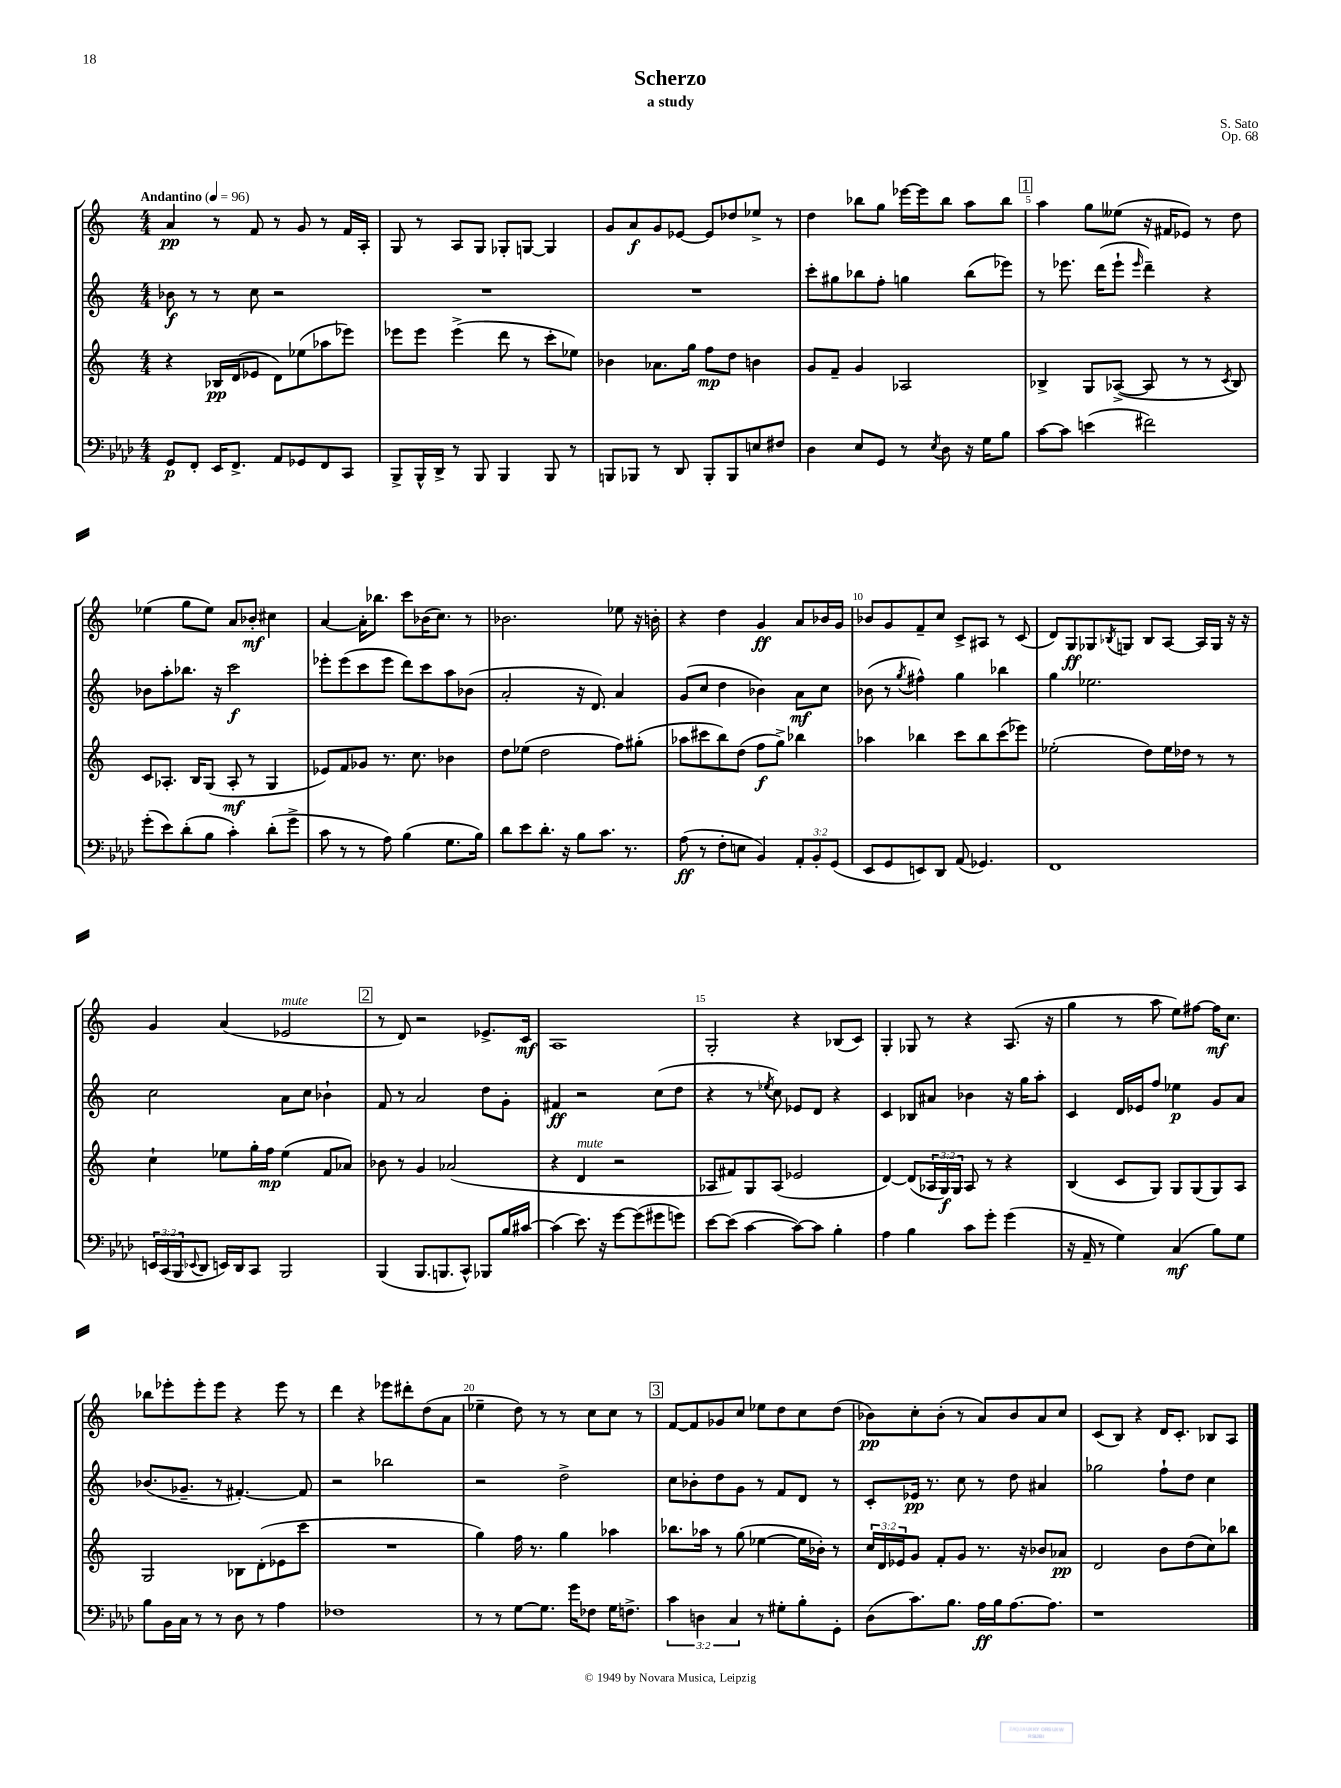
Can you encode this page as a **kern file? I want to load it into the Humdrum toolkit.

**kern	**kern	**kern	**kern
*staff4	*staff3	*staff2	*staff1
*clefF4	*clefG2	*clefG2	*clefG2
*k[b-e-a-d-]	*k[]	*k[]	*k[]
*M4/4	*M4/4	*M4/4	*M4/4
*MM96	*MM96	*MM96	*MM96
8GG	4r	8b-	4a
8FF'	.	8r	.
16EE-	16B-	8r	8r
8.FF^	(16d	.	.
.	8e-	8cc	8f
8AA-	8d)	2r	8r
8GG-	(8ee-	.	8g
8FF	8aa-	.	8r
8CC	8eee-)	.	16f
.	.	.	16A'
=	=	=	=
8BBB-^	8eee-	1r	8G
16BBB-^^	8eee-	.	8r
16DD-^	.	.	.
8r	(4eee-^	.	8A
8BBB-	.	.	8G
4BBB-	8ddd	.	8G-'
.	8r	.	[8G
8BBB-	8ccc'	.	4G]
8r	8ee-)	.	.
=	=	=	=
8BBB	4b-	1r	8g
8BBB-	.	.	8a
8r	8.a-	.	8g
8DD-	.	.	[8e-
.	16gg	.	.
8BBB-'	8ff	.	8e-]
8BBB-	8dd	.	8dd-
8E	4b	.	8ee-^
8F#	.	.	8r
=	=	=	=
4D-	8g	8ccc'	4dd
.	8f~	8gg#	.
8E-	4g	8bb-	8bb-
8GG	.	8ff'	8gg
8r	2A-	4gg	[16eee-
.	.	.	16eee-]
8qE-	.	.	.
8D-	.	.	8bb-
16r	.	(8bb-	8aa
16G	.	.	.
8B-	.	8eee-)	8bb-
=	=	=	=
[8c	4B-^	8r	4aa
8c]	.	8.eee-	.
(4e	8G	.	8gg
.	.	(16ddd	.
.	([8A-^	8eee-`	(8ee--
.	.	16qqeee-	.
2f#)	8A-]	4ddd~)	16r
.	.	.	16f#
.	8r	.	8e-)
.	8r	4r	8r
.	8qc	.	.
.	8B-)	.	8dd
=	=	=	=
(8g'	8c	8b-	(4ee-
8e-)	8.A-'	8aa'	.
(8d-'	.	8.bb-	8gg
.	16B	.	.
8B-	(8G	.	8ee-)
.	.	16r	.
4c')	8A-'	2ccc	8a
.	8r	.	8b-'
(8d-'	4G	.	4cc#
8g^	.	.	.
=	=	=	=
8c	8e-)	8eee-'	[4a
8r	8f	(8eee-	.
8r	8g-	8ccc	16a']
.	.	.	8.bb-
8A-)	8.r	8eee-	.
(4B-	.	8ddd)	8ccc
.	8.cc	.	.
.	.	8ccc	(16b-
.	.	.	8.cc)
8.G	4b-	8aa	.
.	.	(8b-	8r
16B-)	.	.	.
=	=	=	=
8d-	8dd	2a'	2.b-
8e-	(8ee-	.	.
8.d-'	2dd	.	.
16r	.	.	.
8B-	.	16r	.
.	.	8.d)	.
8.c	.	.	.
.	8ff)	4a	8ee-
8.r	.	.	.
.	(8gg#'	.	16r
.	.	.	16b'
=	=	=	=
(8A-	8aa-	(8g	4r
8r	8ccc#	8cc	.
8F'	8bb)	4dd	4dd
8E	(8dd	.	.
4BB-)	8ff	4b-)	4g
.	8gg^)	.	.
12AA-'	4bb-	8a	8a
12BB-'	.	.	.
.	.	8cc	16b-
(12GG	.	.	.
.	.	.	16g
=	=	=	=
8EE-	4aa-	(8b-	8b-
8GG	.	8r	8g
.	.	8qgg	.
8EE)	4bb-	4ff#^^)	8f~
8DD-	.	.	8cc
(8AA-	8ccc	4gg	8c^
4.GG-)	8bb-	.	8A#
.	(8ccc	4bb-	8r
.	8eee-)	.	(8c
=	=	=	=
1FF	(2ee-'	4gg	8d)
.	.	.	8G
.	.	2.ee-	8G-
.	.	.	8qB-
.	.	.	8G
.	8dd)	.	8B-
.	16ee-	.	[8A
.	16dd-	.	.
.	8r	.	16A]
.	.	.	16G
.	8r	.	16r
.	.	.	16r
=	=	=	=
24EE	4cc`	2cc	4g
(24CC	.	.	.
24BBB-	.	.	.
8qqEE-	.	.	.
8DD-	.	.	.
16EE)	8ee-	.	(4a
16DD-	.	.	.
8CC	16gg'	.	.
.	16ff	.	.
2BBB-	(4ee-	8a	2e-
.	.	8cc	.
.	8f	4b-`	.
.	8a-)	.	.
=	=	=	=
(4BBB-	8b-	8f	8r
.	8r	8r	8d)
8.BBB-	4g	2a	2r
8.BBB	.	.	.
.	(2a-	.	.
8CC^^)	.	.	.
8BBB-	.	8dd	8.e-^
16B-	.	8g'	.
[16c#	.	.	16c
=	=	=	=
(4c#]	4r	4f#	1A
8.e-)	4d	2r	.
16r	.	.	.
[8g	2r	.	.
(8g]	.	.	.
8g#	.	(8cc	.
8g)	.	8dd	.
=	=	=	=
[8e-	8A-	4r	2G'
(8e-]	8f#)	.	.
[4c	8G	8r	.
.	.	8qee-	.
.	(8A-	8cc)	.
8c_)	2e-	8e-	4r
8c]	.	8d	.
4B-'	.	4r	(8B-
.	.	.	8c)
=	=	=	=
4A-	[4d)	4c	4G'
4B-	(8d]	8B-	8G-
.	24A-	8a#	8r
.	24G)	.	.
.	24G	.	.
8c	8A-	4b-	4r
8g'	8r	.	.
(4g	4r	16r	(8.A
.	.	16gg	.
.	.	8aa'	.
.	.	.	16r
=	=	=	=
16r	(4B	4c	4gg
16AA-~	.	.	.
8r	.	.	.
4G)	8c	16d	8r
.	.	16e-	.
.	8G)	8ff	8aa
(4C	8G	4ee-	8ee)
.	(8G	.	[8ff#
8B-)	8G)	8g	16ff#]
.	.	.	8.cc
8G	8A	8a	.
=	=	=	=
8B-	2G	(8.b-	8bb-
16BB-	.	.	8eee-'
16C	.	8.g-~	.
8r	.	.	8eee-'
8r	.	8r	8eee-
8D-	8B-	[4.f#')	4r
8r	(8d'	.	.
4A-	8e-	.	8eee-
.	8ccc	8f#]	8r
=	=	=	=
1F-	1r	2r	4ddd
.	.	.	4r
.	.	2bb-	8eee-
.	.	.	8ddd#'
.	.	.	(8dd
.	.	.	8a
=	=	=	=
8r	4gg)	2r	4ee-~
8r	.	.	.
[8G	16ff	.	8dd)
.	8.r	.	.
8.G]	.	.	8r
.	4gg	2dd^	8r
16g	.	.	.
8F-	.	.	8cc
16G	4aa-	.	8cc
8.F^	.	.	.
.	.	.	8r
=	=	=	=
6c	8.bb-	8cc	[8f
.	.	8b-'	8f]
6D	.	.	.
.	16aa-	.	.
.	8r	8dd	8g-
6C	.	.	.
.	(8gg	8g	8cc
8r	[4ee-	8r	8ee-
8G#'	.	8f	8dd
8B-'	16ee-]	8d	8cc
.	16b-')	.	.
8GG'	8r	8r	(8dd
=	=	=	=
(8D-	24cc	8c'	8b-)
.	24d	.	.
.	24e-	.	.
8.c)	8g	16e-	8cc'
.	.	8.r	.
.	8f'	.	(8b-'
8.B-	.	.	.
.	8g	8cc	8r
16A-	8.r	8r	8a)
16B-	.	.	.
[8.A-	.	8dd	8b-
.	16r	.	.
.	8b-	4a#	8a
8.A-]	.	.	.
.	8a-	.	8cc
=	=	=	=
1r	2d	2gg-	(8c
.	.	.	8B)
.	.	.	4r
.	8b	8ff`	16d
.	.	.	8.c'
.	(8dd	8dd	.
.	8cc)	4cc	8B-
.	8bb-	.	8A
==	==	==	==
*-	*-	*-	*-
